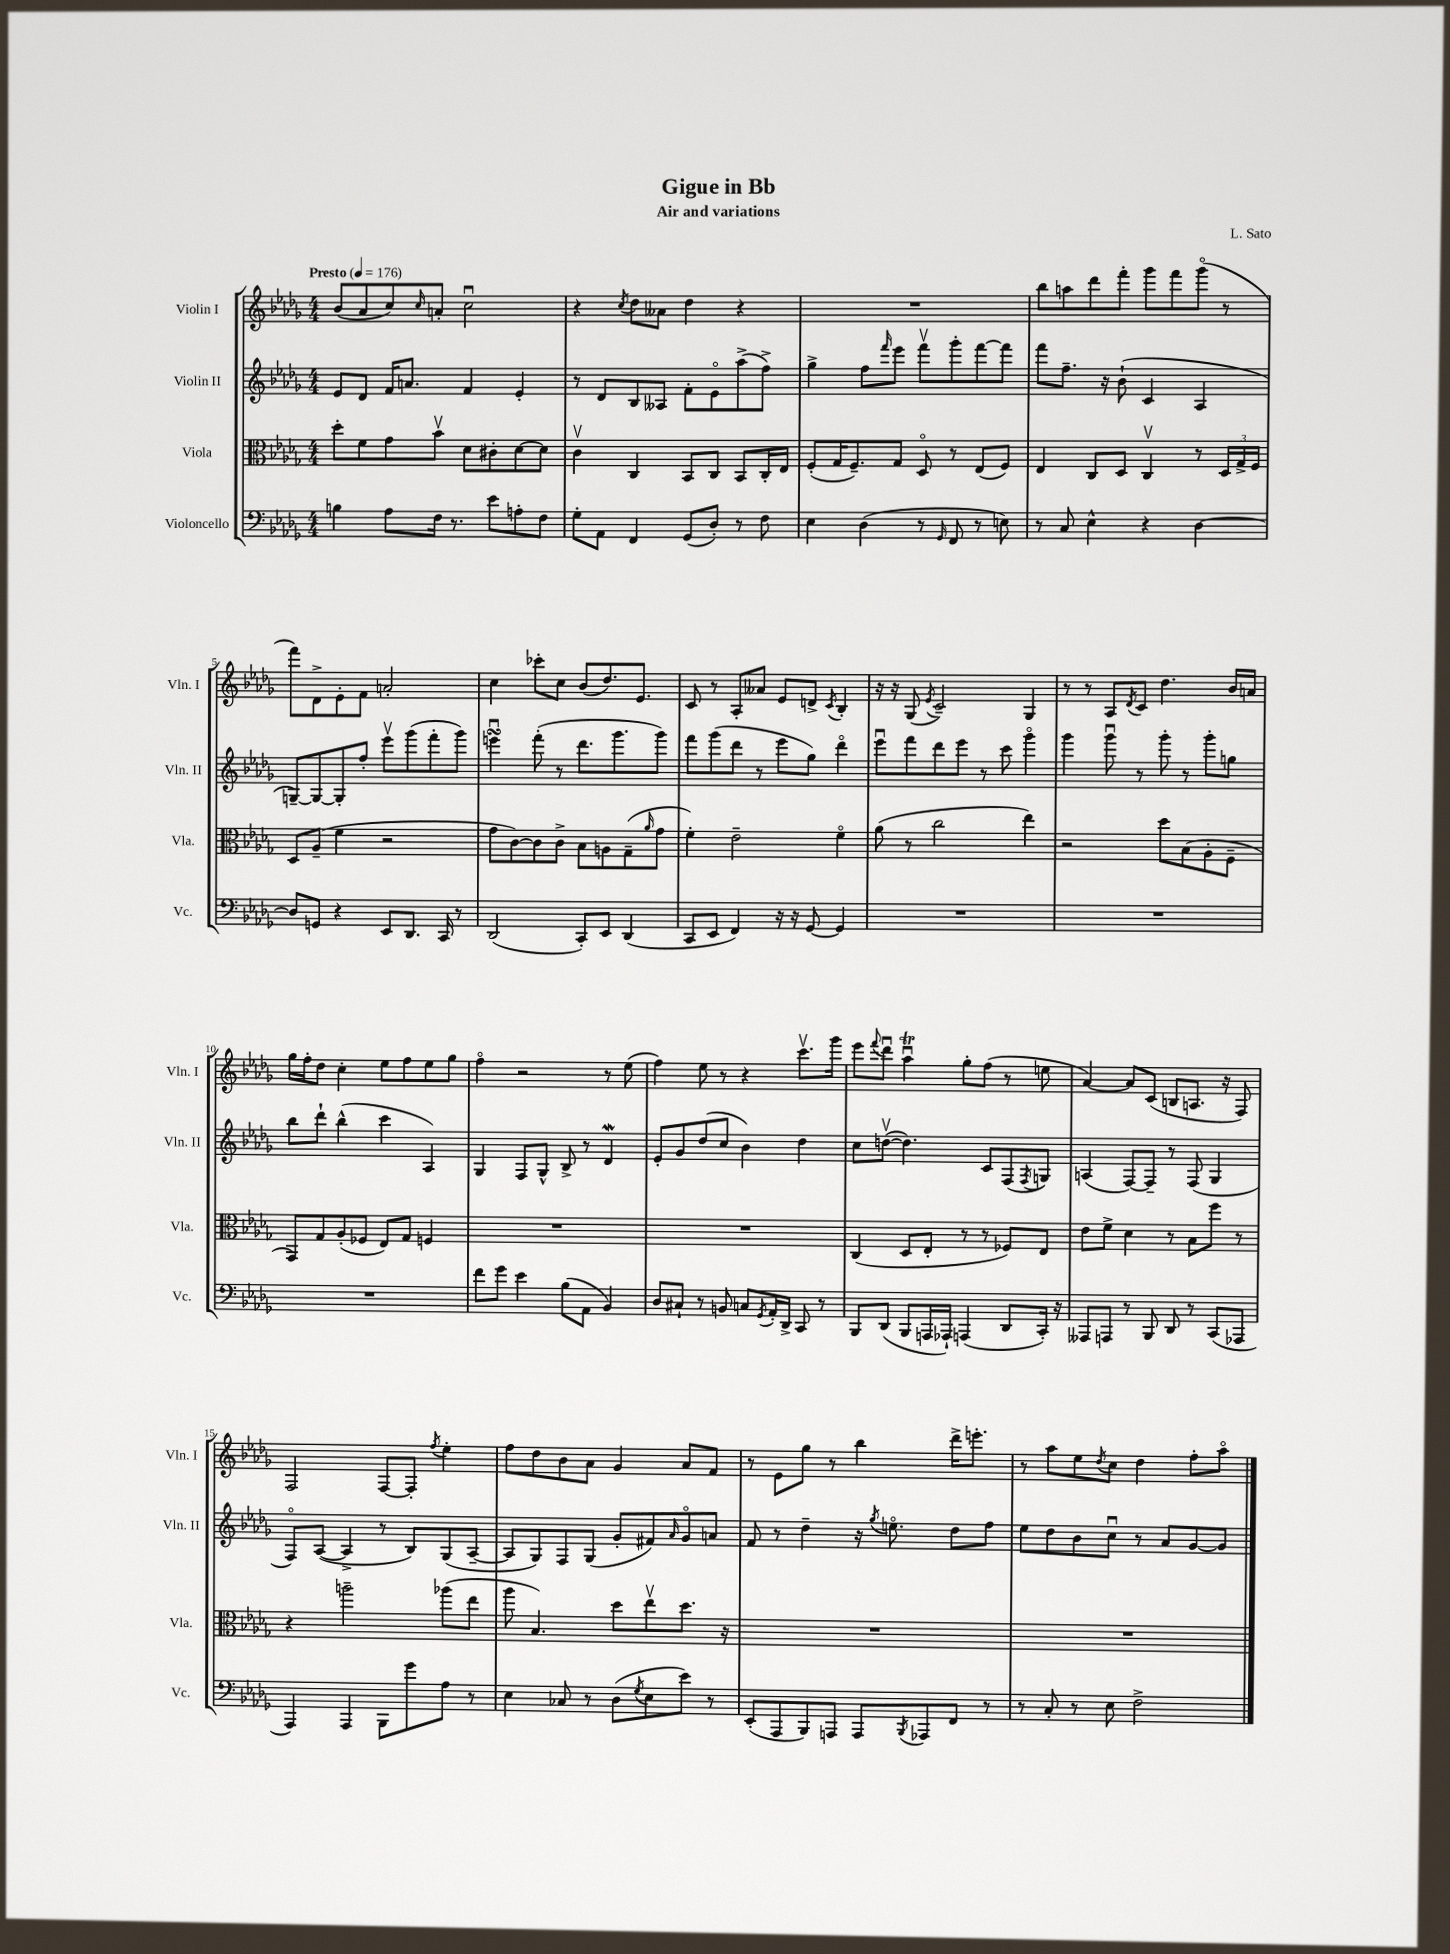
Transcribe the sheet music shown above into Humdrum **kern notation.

**kern	**kern	**kern	**kern
*part4	*part3	*part2	*part1
*staff4	*staff3	*staff2	*staff1
*I"Violoncello	*I"Viola	*I"Violin II	*I"Violin I
*I'Vc.	*I'Vla.	*I'Vln. II	*I'Vln. I
*clefF4	*clefC3	*clefG2	*clefG2
*k[b-e-a-d-g-]	*k[b-e-a-d-g-]	*k[b-e-a-d-g-]	*k[b-e-a-d-g-]
*M4/4	*M4/4	*M4/4	*M4/4
*MM176	*MM176	*MM176	*MM176
=1	=1	=1	=1
!	!	!	!LO:TX:a:B:t=Presto
4Bn\	8dd-'\L	8e-/L	(8b-/L
.	8f\	8d-/J	8a-/
8A-\L	8g-\	16f/KL	8cc/)
.	.	8.an/J	.
.	.	.	16qqcc/
16F\Jk	8b-v\J	.	8an'/J
8.r	.	.	.
.	8d-\L	4f/	2ccu\
8e-\L	8c#X'\	.	.
8An'\	[8d-\	4e-'/	.
8F\J	8d-\J]	.	.
=2	=2	=2	=2
8G-'\L	4cv\	8r	4r
8AA-\J	.	8d-/L	.
.	.	.	8qcc/
4FF/	4C/	8B-/	8dd-\L
.	.	8A--X/J	8a--X\J
(8GG-/L	8BB-/L	8f'\L	4dd-\
8D-'/J)	8C/J	8e-\	.
8r	8BB-/L	(8aa-^\	4r
8F\	16C'/L	8ff^\J)	.
.	16E-/JJ	.	.
=3	=3	=3	=3
4E-\	(8F'/L	4gg-^\	1r
.	16G-/K	.	.
.	8.F~/)	.	.
(4D-\	.	8ff\L	.
.	.	16qqfff/	.
.	8G-/J	8eee-\J	.
8r	8D-/	8fffv\L	.
16qqGG-/	.	.	.
8FF/	8r	8ggg-'\	.
8r	(8E-/L	[8fff\	.
8En\)	8F/J)	8fff\J]	.
=4	=4	=4	=4
8r	4E-/	8fff\L	8bb-\L
8C/	.	8.ff~\J	8aan\
4E-^^\	8C/L	.	8ddd-\
.	.	16r	.
.	8D-/J	(8b-`\	8fff'\J
4r	4Cv/	4c/	8ggg-\L
.	.	.	8fff\
[4D-\	8r	4A-/	(8ggg-\J
.	24D-/LL	.	8r
.	24G-^/	.	.
.	24F/JJ	.	.
!!LO:LB:g=z
=5	=5	=5	=5
8D-/L]	8D-/L	[8Gn~/L)	8fff\L)
8GGn/J	(8A-~/J	8G/_	8d-^\
4r	4f\	8G'/]	8e-'\
.	.	8ff'/J	8f\J
8EE-/L	2r	8eee-v\L	2an'/
8.DD-/J	.	(8ggg-\	.
.	.	8fff'\	.
16CC/	.	.	.
8r	.	8ggg-\J)	.
=6	=6	=6	=6
(2DD-/	8g-\L	4eeensSsSu\	4cc\
.	[8c\)	.	.
.	8c\]	(8fff'\	8ccc-X'\L
.	8c^\J	8r	8cc\J
8CC'/L)	8B-\L	8.ddd-\L	(8b-/L
8EE-/J	8An\	.	8.dd-/)
.	.	8.ggg-\	.
(4DD-/	(8G-~\	.	.
.	.	.	8.e-/J
.	16qqa-/	.	.
.	8g-\J	8ggg-\J)	.
=7	=7	=7	=7
8CC/L	4f'\)	8fff\L	8c/
8EE-/J	.	(8ggg-\	8r
4FF/)	2e-~\	8ddd-\J	8A-'/L
.	.	8r	8a--X/J
16r	.	8eee-\L	8e-/L
16r	.	.	.
[8GG-/	.	8gg-\J)	8dn^/J
.	.	.	8qc/
4GG-/]	4f\	4ddd-\	4B-'/
=8	=8	=8	=8
1r	(8a-\	8eee-u\L	16r
.	.	.	16r
.	8r	8fff\	(8G-/
.	.	.	8qe-/
.	2cc\	8ddd-\	2c~/)
.	.	8eee-\J	.
.	.	8r	.
.	.	8ccc\	.
.	4ee-\)	4ggg-\	4G-/
=9	=9	=9	=9
1r	2r	4ggg-\	8r
.	.	.	8r
.	.	8ggg-u\	8A-/L
.	.	.	8qd-/
.	.	8r	8c/J
.	8dd-\L	8ggg-'\	4.dd-\
.	(8B-\	8r	.
.	8A-'\	8ggg-'\L	.
.	8F~\J	8ggn\J	16b-/LL
.	.	.	16an/JJ
!!LO:LB:g=z
=10	=10	=10	=10
1r	8GG-/L)	8bb-\L	16gg-\LL
.	.	.	16ff'\J
.	8G-/	8ddd-`\J	8dd-\J
.	(8A-'/	(4bb-^^\	4cc'\
.	8F-X/J	.	.
.	8E-/L)	4ccc\	8ee-\L
.	8G-/J	.	8ff\
.	4Fn/	4A-/)	8ee-\
.	.	.	8gg-\J
=11	=11	=11	=11
8f\L	1r	4G-/	4ff\
8g-\J	.	.	.
4e-\	.	8F/L	2r
.	.	8G-^^/J	.
(8B-\L	.	8B-^/	.
8AA-\J	.	8r	.
4BB-/)	.	4d-w/	8r
.	.	.	(8ee-\
=12	=12	=12	=12
8D-/L	1r	8e-'/L	4ff\)
8C#X`/J	.	8g-/	.
8r	.	(8dd-/	8ee-\
8BBn/	.	8cc/J	8r
8Cn/L	.	4b-\)	4r
8qGG-/	.	.	.
16AA-'/L	.	.	.
16DD-^/JJ	.	.	.
8CC/	.	4dd-\	8.cccv\L
8r	.	.	.
.	.	.	16ggg-\Jk
=13	=13	=13	=13
8BBB-/L	(4C/	8cc\L	8eee-\L
.	.	.	8qqfff/
(8DD-/J	.	([8ddnv\J	8ddd-u\J
8BBB-/L	8D-/L	4.dd\])	4aa-Tu\
16AAAn/L	8E-'/J	.	.
16AAA-X`/JJ)	.	.	.
(4AAAn/	8r	.	8gg-'\L
.	8r	8c/L	(8ff\J
8DD-/L	8F-X/L)	(8F/	8r
.	.	8qF/	.
16CC'/Jk)	8E-/J	8Gn/J)	8een\
16r	.	.	.
=14	=14	=14	=14
8AAA--X/L	8e-\L	(4An/	[4a-/)
8AAAn/J	8f^\J	.	.
8r	4d-\	[8F/L)	8a-/L]
8BBB-/	.	8F~/J]	(8c/J
8DD-/	8r	8r	8Bn/L
8r	8B-\L	(8F/	8.An/J
(8CC/L	8ff\J	4G-/	.
.	.	.	16r
8AAA-X/J	8r	.	8F/)
!!LO:LB:g=z
=15	=15	=15	=15
4AAA-/)	4r	8F/L)	2F/
.	.	([8A-/J	.
4AAA-/	2aan~\	4A-^/]	.
8BBB-\L	.	8r	[8F/L
8g-\	.	8B-/L)	8F'/J]
.	.	.	8qff/
8A-\J	(8aa-X\L	(8G-/	4ee-'\
8r	8ee-\J	[8A-~/J	.
=16	=16	=16	=16
4E-\	8aa-\	8A-/L]	8ff\L
.	4.B-/)	8G-/)	8dd-\
8C-X/	.	8F/	8b-\
8r	.	(8G-/J	8a-\J
(8D-\L	8dd-\L	8g-'/L	4g-/
8qG-/	.	.	.
8E-\	8ee-v\	8f#X/)	.
.	.	16qqa-/	.
8e-\J)	8.dd-\J	8g-/	8a-/L
8r	.	8an/J	8f/J
.	16r	.	.
=17	=17	=17	=17
(8EE-'/L	1r	8f/	8r
8AAA-/	.	8r	8e-\L
8BBB-/)	.	4dd-~\	8gg-\J
8AAAn/J	.	.	8r
8AAA/L	.	16r	4bb-\
.	.	8qgg-/	.
.	.	8.een\	.
8qBBB-/	.	.	.
8AAA-X/	.	.	.
8FF/J	.	8dd-\L	16ddd-^\KL
.	.	.	8.eeen'\J
8r	.	8ff\J	.
=18	=18	=18	=18
8r	1r	8ee-\L	8r
8C'/	.	8dd-\	8aa-\L
8r	.	8b-\	8ee-\
.	.	.	8qdd-/
8E-\	.	8ccu\J	8cc\J
2F^\	.	8r	4dd-\
.	.	8a-/L	.
.	.	[8g-/	8ff'\L
.	.	8g-/J]	8aa-\J
==	==	==	==
*-	*-	*-	*-
